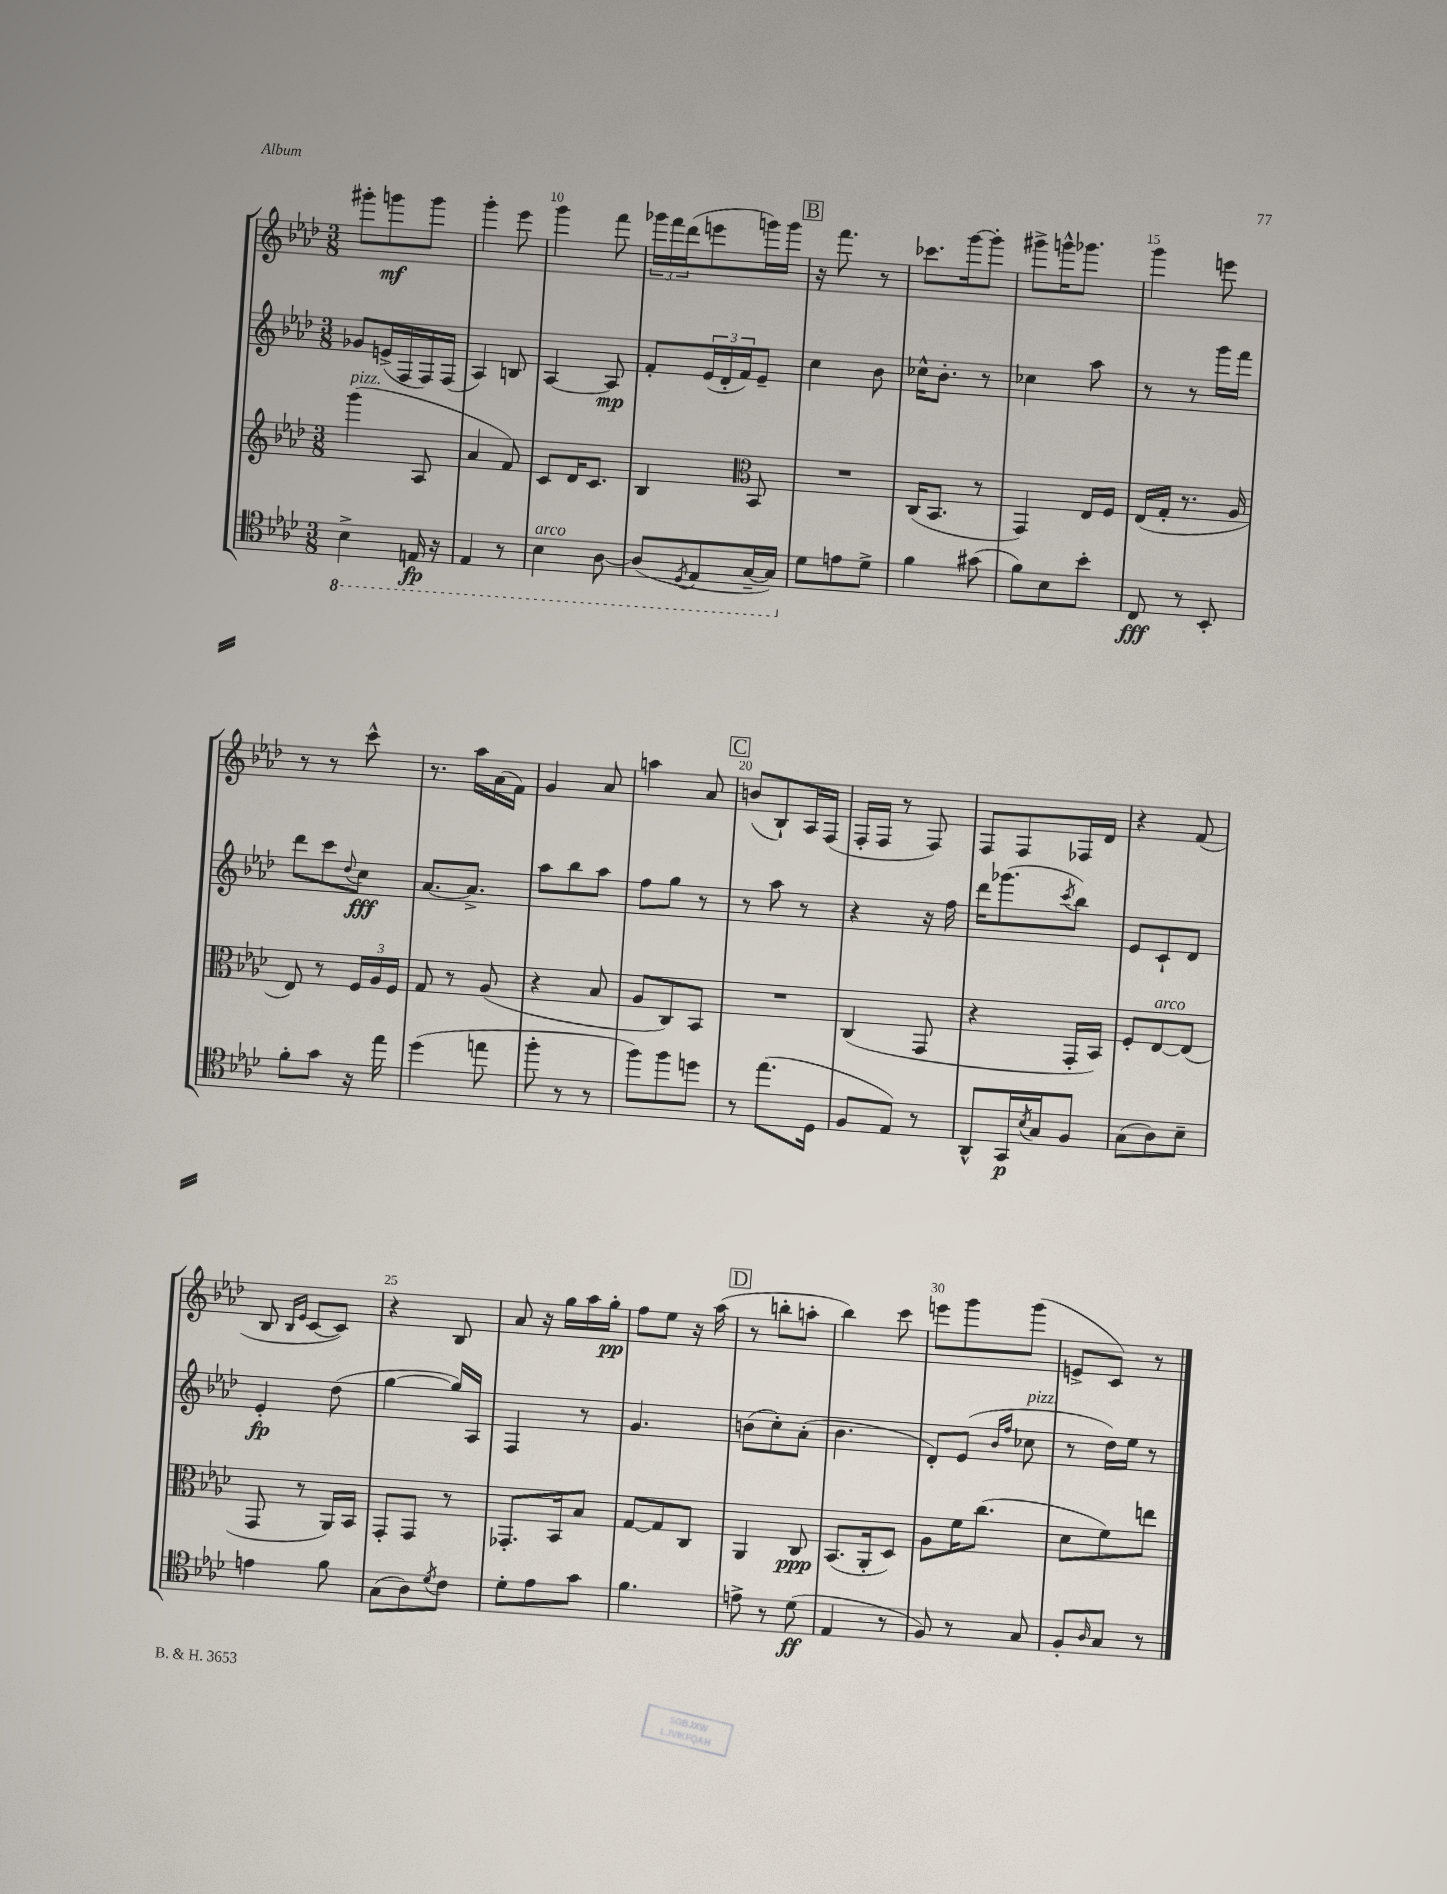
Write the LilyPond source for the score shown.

<<
\new StaffGroup <<
\new Staff = "s0" {
    \clef treble \key aes \major \numericTimeSignature \time 3/8
    gis'''8-. g'''8\mf g'''8 |
    g'''4-. ees'''8 |
    g'''4 f'''8 |
    \tuplet 3/2 { ges'''16 f'''16 des'''16( } e'''8 g'''16) g'''16 |
    \mark \markup { \box "B" } r16 f'''8. r8 |
    ces'''8. g'''16~ g'''8-. |
    gis'''8-> g'''16-^ ges'''8. |
    g'''4 e'''8 |
    r8 r8 c'''8-^ |
    r8. aes''16 aes'16( f'16) |
    g'4 aes'8 |
    a''4 aes'8 |
    \mark \markup { \box "C" } b'8( bes8-!) aes16 f16( |
    f16-. f16 r8 f8) |
    f8 f8 fes16 des'16 |
    r4 f'8( |
    bes8 \grace { bes16 ees'16 } c'8~ c'8) |
    r4 bes8 |
    aes'8 r16 g''16 aes''16 g''16-.\pp |
    f''8 ees''8 r16 aes''16( |
    \mark \markup { \box "D" } r8 b''8-. a''8-. |
    bes''4) c'''8 |
    e'''8 g'''8 g'''8( |
    e'8-> c'8) r8 \bar "|." |
}
\new Staff = "s1" {
    \clef treble \key aes \major \numericTimeSignature \time 3/8
    ges'8 e'16->( f16 f16) f16( |
    aes4) b8 |
    aes4~ aes8\mp |
    f'8-. \tuplet 3/2 { ees'16( des'16-. f'16) } ees'8-- |
    \mark \markup { \box "B" } c''4 bes'8 |
    ces''16-^ bes'8.-. r8 |
    ces''4 aes''8 |
    r8 r8 g'''16 f'''16 |
    des'''8 c'''8 \appoggiatura { des''8 } c''8\fff |
    aes'8.~ aes'8.-> |
    aes''8 bes''8 aes''8 |
    f''8 g''8 r8 |
    \mark \markup { \box "C" } r8 aes''8 r8 |
    r4 r16 f''16 |
    des'''16 ges'''8.( \acciaccatura { c'''8 } bes''8) |
    ees'8 c'8-! des'8 |
    ees'4-.\fp des''8( |
    g''4~ g''16) aes16 |
    f4 r8 |
    g'4. |
    \mark \markup { \box "D" } b'8( c''8-.) aes'8-.( |
    bes'4. |
    des'8-.) ees'8( \grace { bes'16 f''16 } ces''8^\markup { \italic "pizz." } |
    r8 des''16) ees''16 r8 \bar "|." |
}
\new Staff = "s2" {
    \clef treble \key aes \major \numericTimeSignature \time 3/8
    g'''4^\markup { \italic "pizz." }( aes8 |
    aes'4 f'8) |
    c'8 des'16 c'8. |
    bes4 \clef alto bes,8 |
    \mark \markup { \box "B" } R4. |
    c16( bes,8. r8 |
    g,4) ees16 f16 |
    ees16( g16-. r8. aes16 |
    ees8) r8 \tuplet 3/2 { f16 aes16 f16 } |
    g8 r8 aes8( |
    r4 bes8 |
    aes8 c8) bes,8 |
    \mark \markup { \box "C" } R4. |
    c4( g,8 |
    r4 g,16-. bes,16) |
    f8-. ees8~^\markup { \italic "arco" } ees8( |
    g,8 r8 aes,16) bes,16 |
    g,8-. g,8 r8 |
    ges,8.-. bes,16 bes8 |
    g8~ g8 c8 |
    \mark \markup { \box "D" } aes,4 c8\ppp |
    bes,8.( aes,16-. des8) |
    aes8 f'16 c''8.( |
    des'8 f'8) e''8 \bar "|." |
}
\new Staff = "s3" {
    \clef tenor \key aes \major \numericTimeSignature \time 3/8
    \ottava #-1 bes,4-> e,16\fp r16 |
    ees,4 r8 |
    bes,4^\markup { \italic "arco" } aes,8~ |
    aes,8( \acciaccatura { des,8 } ees,8 g,16~-- g,16) \ottava #0 |
    \mark \markup { \box "B" } des'8 e'8 des'8-> |
    f'4 gis'8( |
    f'8) bes8 bes'8-. |
    c8\fff r8 bes,8-. |
    f'8-. g'8 r16 ees''16 |
    des''4( e''8 |
    f''8-. r8 r8 |
    f''8) f''8 d''8 |
    \mark \markup { \box "C" } r8 ees''8.( des16 |
    f8 ees8) r8 |
    aes,8-^ g,16\p \acciaccatura { bes8 } g16 f8 |
    g8( aes8) bes8-- |
    e'4 f'8 |
    g8( aes8) \acciaccatura { des'8 } c'8 |
    des'8-. ees'8 g'8 |
    f'4. |
    \mark \markup { \box "D" } e'8-> r8 des'8\ff( |
    ees4 r8 |
    f8) r8 g8 |
    f8-. \grace { aes16 } g8 r8 \bar "|." |
}
>>
>>
\layout { \context { \Score currentBarNumber = #8 \override BarNumber.break-visibility = ##(#f #t #t) barNumberVisibility = #(every-nth-bar-number-visible 5) } }
